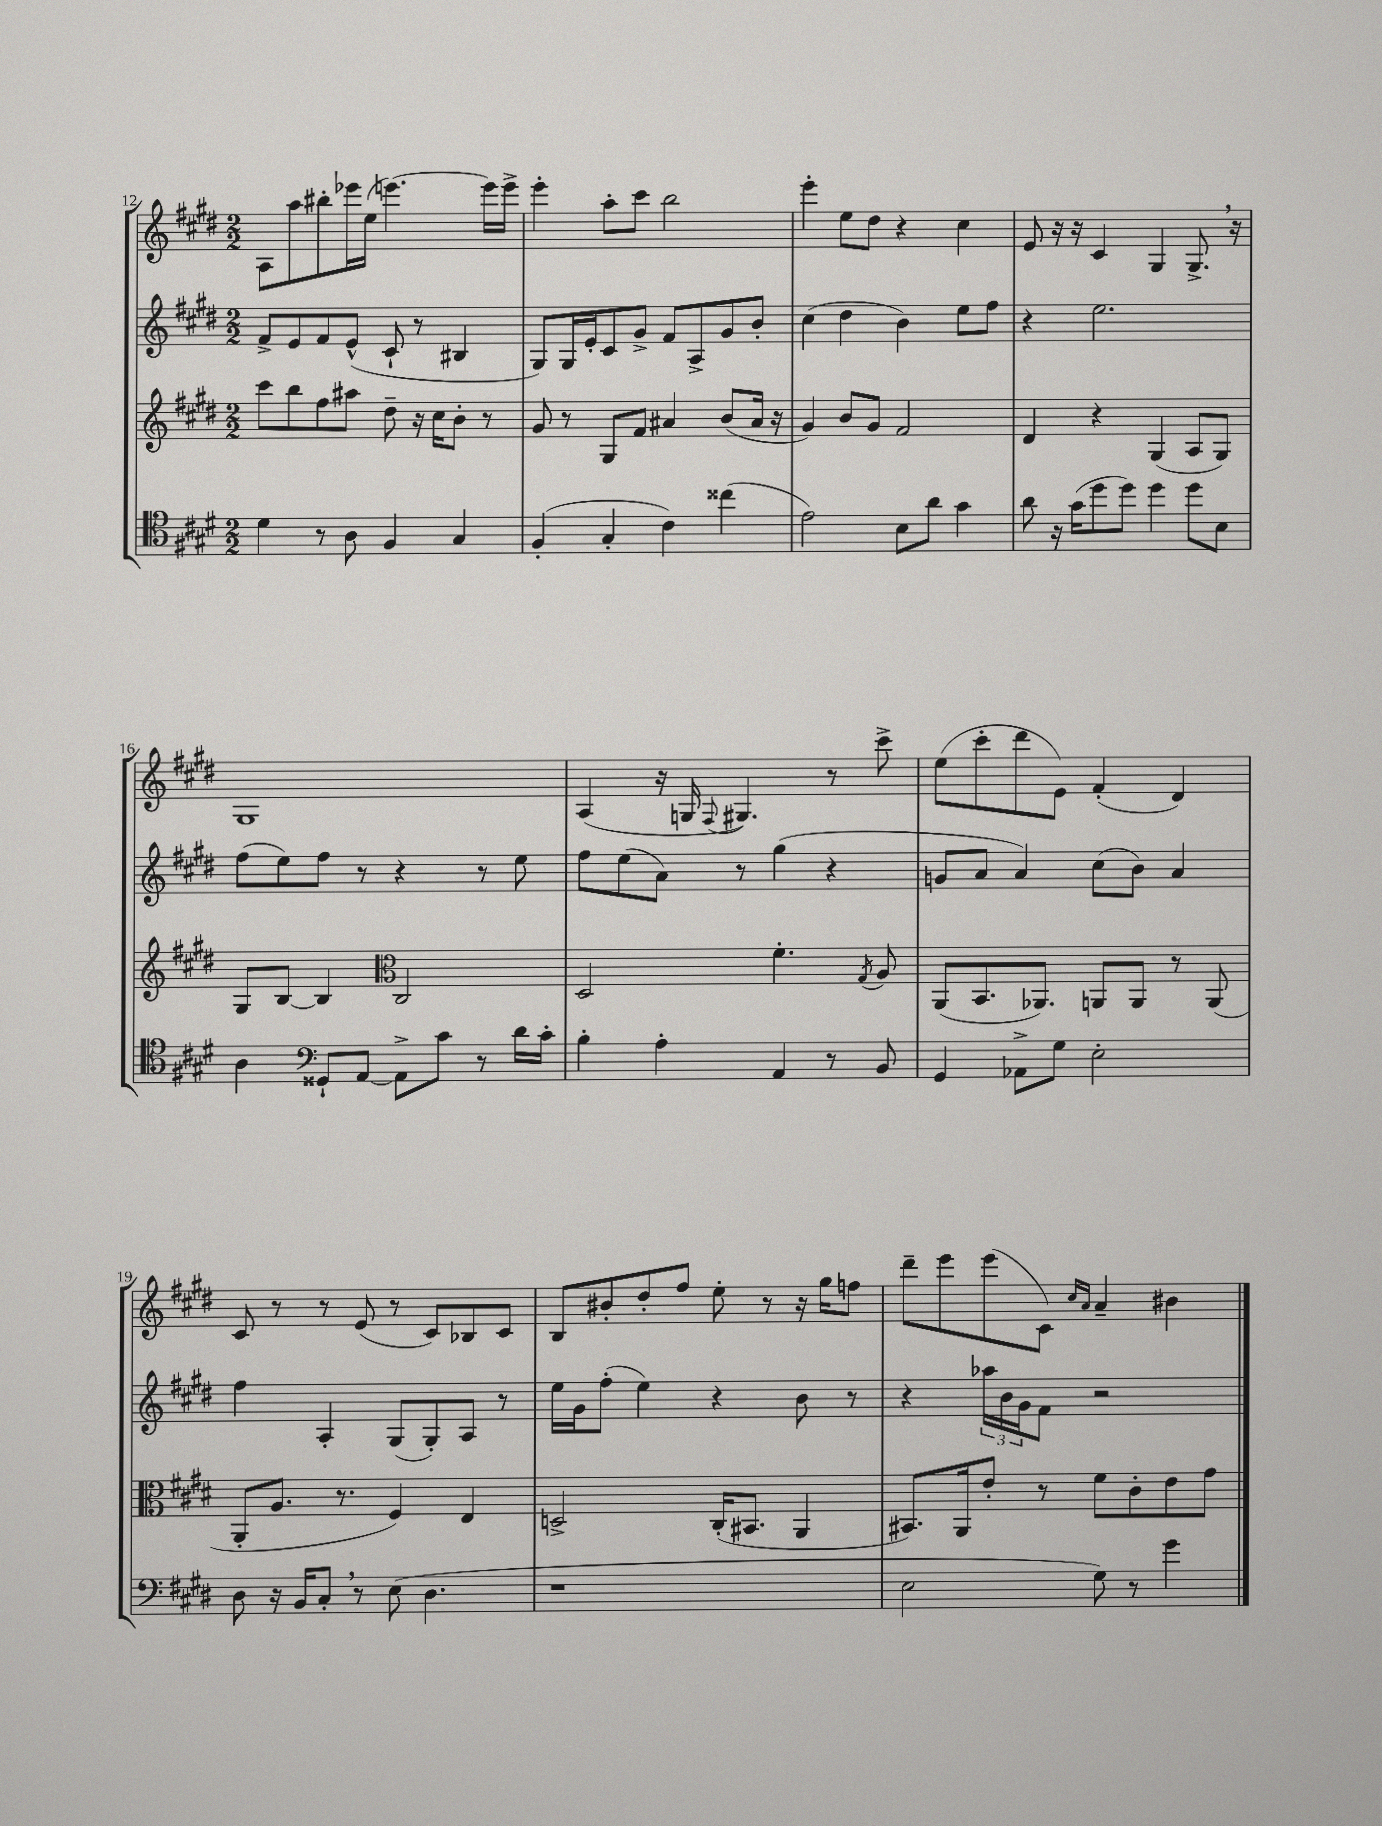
<<
\new StaffGroup <<
\new Staff = "s0" {
    \clef treble \key e \major \numericTimeSignature \time 2/2
    a8 a''8 bis''8-. ees'''16 e''16( e'''4.~) e'''16 e'''16-> |
    e'''4-. a''8-. cis'''8 b''2 |
    e'''4-. e''8 dis''8 r4 cis''4 |
    e'8 r16 r16 cis'4 gis4 gis8.-> \breathe r16 |
    gis1 |
    a4( r16 g16 \appoggiatura { fis8 } gis4.) r8 cis'''8-> |
    e''8( cis'''8-. dis'''8 e'8) fis'4-.( dis'4) |
    cis'8 r8 r8 e'8( r8 cis'8) bes8 cis'8 |
    b8 bis'8-. dis''8-. fis''8 e''8-. r8 r16 gis''16 f''8 |
    dis'''8-- e'''8 e'''8( cis'8) \grace { cis''16 a'16 } a'4-- bis'4 \bar "|." |
}
\new Staff = "s1" {
    \clef treble \key e \major \numericTimeSignature \time 2/2
    fis'8-> e'8 fis'8 e'8-^( cis'8-! r8 bis4 |
    gis8) gis16 e'16-. cis'8 gis'8-> fis'8 a8-> gis'8 b'8-. |
    cis''4( dis''4 b'4) e''8 fis''8 |
    r4 e''2. |
    fis''8( e''8) fis''8 r8 r4 r8 e''8 |
    fis''8 e''8( a'8) r8 gis''4( r4 |
    g'8 a'8 a'4) cis''8( b'8) a'4 |
    fis''4 a4-. gis8( gis8-.) a8 r8 |
    e''16 gis'16 fis''8-.( e''4) r4 b'8 r8 |
    r4 \tuplet 3/2 { aes''16 b'16 gis'16 } fis'8 r2 \bar "|." |
}
\new Staff = "s2" {
    \clef treble \key e \major \numericTimeSignature \time 2/2
    cis'''8 b''8 fis''8 ais''8 dis''8-- r16 cis''16 b'8-. r8 |
    gis'8 r8 gis8 fis'8 ais'4 b'8( ais'16 r16 |
    gis'4) b'8 gis'8 fis'2 |
    dis'4 r4 gis4( a8 gis8) |
    gis8 b8~ b4 \clef alto cis2 |
    dis2 fis'4.-. \acciaccatura { gis8 } a8 |
    a,8( b,8. aes,8.) a,8 a,8 r8 a,8( |
    a,8-. a8. r8. fis4) e4 |
    d2-> cis16-.( bis,8. a,4 |
    bis,8.) a,16 e'8-. r8 fis'8 cis'8-. e'8 gis'8 \bar "|." |
}
\new Staff = "s3" {
    \clef tenor \key e \major \numericTimeSignature \time 2/2
    dis'4 r8 a8 fis4 gis4 |
    fis4-.( gis4-. cis'4) cisis''4( |
    e'2) b8 a'8 gis'4 |
    a'8 r16 gis'16( dis''8 dis''8) dis''4 dis''8 b8 |
    a4 \clef bass gisis,8-! a,8~ a,8-> cis'8 r8 dis'16 cis'16-. |
    b4-. a4-. a,4 r8 b,8 |
    gis,4 aes,8-> gis8 e2-. |
    dis8 r16 b,16 cis8-. \breathe r8 e8( dis4. |
    r1 |
    e2 gis8) r8 gis'4 \bar "|." |
}
>>
>>
\layout { \context { \Score currentBarNumber = #12 } }
